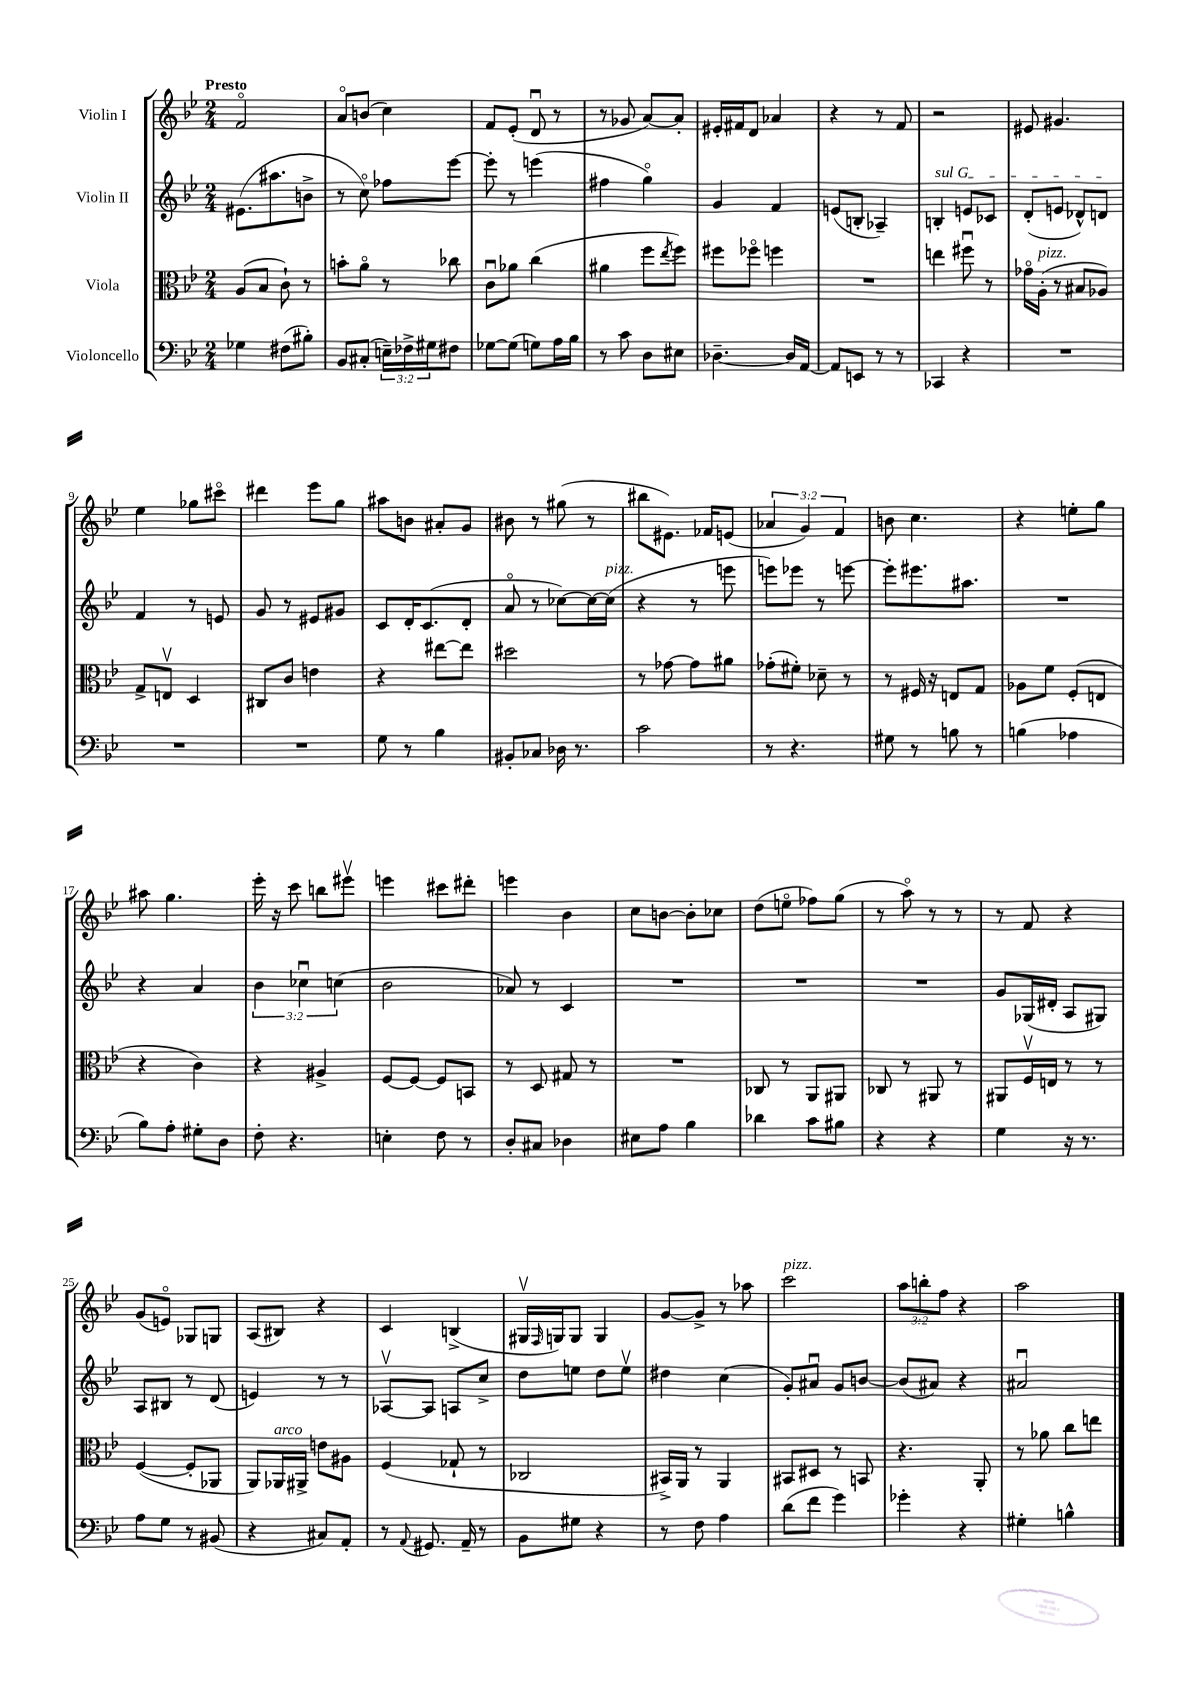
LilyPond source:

<<
\new StaffGroup <<
\new Staff = "s0" \with { instrumentName = "Violin I" } {
    \clef treble \key bes \major \numericTimeSignature \time 2/4 \override Staff.TupletNumber.text = #tuplet-number::calc-fraction-text \tempo "Presto"
    f'2\flageolet |
    a'8\flageolet b'8( c''4) |
    f'8 ees'8-.( d'8\downbow r8 |
    r8 ges'8 a'8~) a'8-. |
    eis'16-. fis'16 d'8 aes'4 |
    r4 r8 f'8 |
    r2 |
    eis'8 gis'4. |
    ees''4 ges''8 cis'''8\flageolet |
    dis'''4 ees'''8 g''8 |
    ais''8 b'8 ais'8-. g'8 |
    bis'8 r8 gis''8( r8 |
    bis''8 eis'8.) fes'16 e'8( |
    \tuplet 3/2 { aes'4 g'4) f'4 } |
    b'8 c''4. |
    r4 e''8-. g''8 |
    ais''8 g''4. |
    ees'''16-. r16 c'''8 b''8 eis'''8\upbow |
    e'''4 cis'''8 dis'''8-. |
    e'''4 bes'4 |
    c''8 b'8~ b'8-. ces''8 |
    d''8( e''8\flageolet fes''8) g''8( |
    r8 a''8\flageolet) r8 r8 |
    r8 f'8 r4 |
    g'8( e'8\flageolet) ges8 g8 |
    a8( bis8) r4 |
    c'4 b4->( |
    gis16\upbow \grace { f16 } g16) g8 g4 |
    g'8~ g'8-> r8 aes''8 |
    c'''2^\markup { \italic "pizz." } |
    \tuplet 3/2 { a''8 b''8-. f''8 } r4 |
    a''2 \bar "|." |
}
\new Staff = "s1" \with { instrumentName = "Violin II" } {
    \clef treble \key bes \major \numericTimeSignature \time 2/4 \override Staff.TupletNumber.text = #tuplet-number::calc-fraction-text
    eis'8.( ais''8. b'8-> |
    r8 c''8\flageolet) fes''8 ees'''8~ |
    ees'''8-. r8 e'''4( |
    fis''4 g''4\flageolet) |
    g'4 f'4 |
    e'8( b8-. aes4--) |
    \once \override TextSpanner.bound-details.left.text = \markup { \italic "sul G" } b4-.\startTextSpan e'8 ces'8 |
    d'8-.( e'8 des'8-^) d'8\stopTextSpan |
    f'4 r8 e'8 |
    g'8 r8 eis'8 gis'8 |
    c'8 d'16-. c'8.( d'8-. |
    a'8\flageolet r8 ces''8~) ces''16~ ces''16^\markup { \italic "pizz." }( |
    r4 r8 e'''8 |
    e'''8) ees'''8 r8 e'''8~ |
    e'''8-. eis'''8. ais''8. |
    R2 |
    r4 a'4 |
    \tuplet 3/2 { bes'4 ces''4\downbow c''4( } |
    bes'2 |
    aes'8) r8 c'4 |
    R2 |
    R2 |
    R2 |
    g'8 ges16( dis'16-. a8 gis8) |
    a8 bis8 r8 d'8( |
    e'4) r8 r8 |
    aes8~\upbow aes8 a8 c''8-> |
    d''8 e''8 d''8 e''8\upbow |
    dis''4 c''4( |
    g'8-.) ais'8\downbow g'8 b'8~ |
    b'8( ais'8) r4 |
    ais'2\downbow \bar "|." |
}
\new Staff = "s2" \with { instrumentName = "Viola" } {
    \clef alto \key bes \major \numericTimeSignature \time 2/4
    a8( bes8 c'8-!) r8 |
    b'8-. a'8\flageolet r8 ces''8 |
    c'8\downbow aes'8 c''4( |
    ais'4 f''8 \acciaccatura { ees''8 } f''8) |
    fis''8 fes''8\flageolet f''4 |
    R2 |
    e''4 fis''8\downbow r8 |
    ges'16\flageolet a16-.^\markup { \italic "pizz." }( r8 bis8 aes8) |
    g8-> e8\upbow d4 |
    cis8 c'8 e'4 |
    r4 eis''8~ eis''8 |
    dis''2 |
    r8 ges'8~ ges'8 ais'8 |
    ges'8-.( fis'8-.) des'8-- r8 |
    r8 fis16 r16 e8 g8 |
    aes8 f'8 f8-.( e8 |
    r4 c'4) |
    r4 ais4-> |
    f8~ f8~ f8 b,8 |
    r8 d8 gis8 r8 |
    R2 |
    ces8 r8 a,8 ais,8 |
    ces8 r8 ais,8 r8 |
    ais,8 f16\upbow e16 r8 r8 |
    f4~( f8-. aes,8 |
    a,8) aes,16^\markup { \italic "arco" } ais,16-> e'8 ais8 |
    f4( ges8-! r8 |
    ces2 |
    bis,16->) a,16 r8 a,4 |
    bis,8 dis8 r8 b,8 |
    r4. a,8-. |
    r8 aes'8 c''8 e''8 \bar "|." |
}
\new Staff = "s3" \with { instrumentName = "Violoncello" } {
    \clef bass \key bes \major \numericTimeSignature \time 2/4 \override Staff.TupletNumber.text = #tuplet-number::calc-fraction-text
    ges4 fis8( bis8-.) |
    bes,8 cis8-.( \tuplet 3/2 { e16--) fes16-> gis16 } fis8 |
    ges8~ ges8( g8) a16 bes16 |
    r8 c'8 d8 eis8 |
    des4.~-- des16 a,16~ |
    a,8 e,8 r8 r8 |
    ces,4 r4 |
    R2 |
    R2 |
    R2 |
    g8 r8 bes4 |
    bis,8-. ces8 des16 r8. |
    c'2 |
    r8 r4. |
    gis8 r8 b8 r8 |
    b4( aes4 |
    bes8) a8-. gis8-. d8 |
    f8-. r4. |
    e4-. f8 r8 |
    d8-. cis8 des4 |
    eis8 a8 bes4 |
    des'4 c'8 bis8 |
    r4 r4 |
    g4 r16 r8. |
    a8 g8 r8 bis,8( |
    r4 cis8) a,8-. |
    r8 \appoggiatura { a,8 } gis,8. a,16-- r8 |
    bes,8 gis8 r4 |
    r8 f8 a4 |
    d'8( f'8 g'4) |
    ges'4-. r4 |
    gis4-. b4-^ \bar "|." |
}
>>
>>
